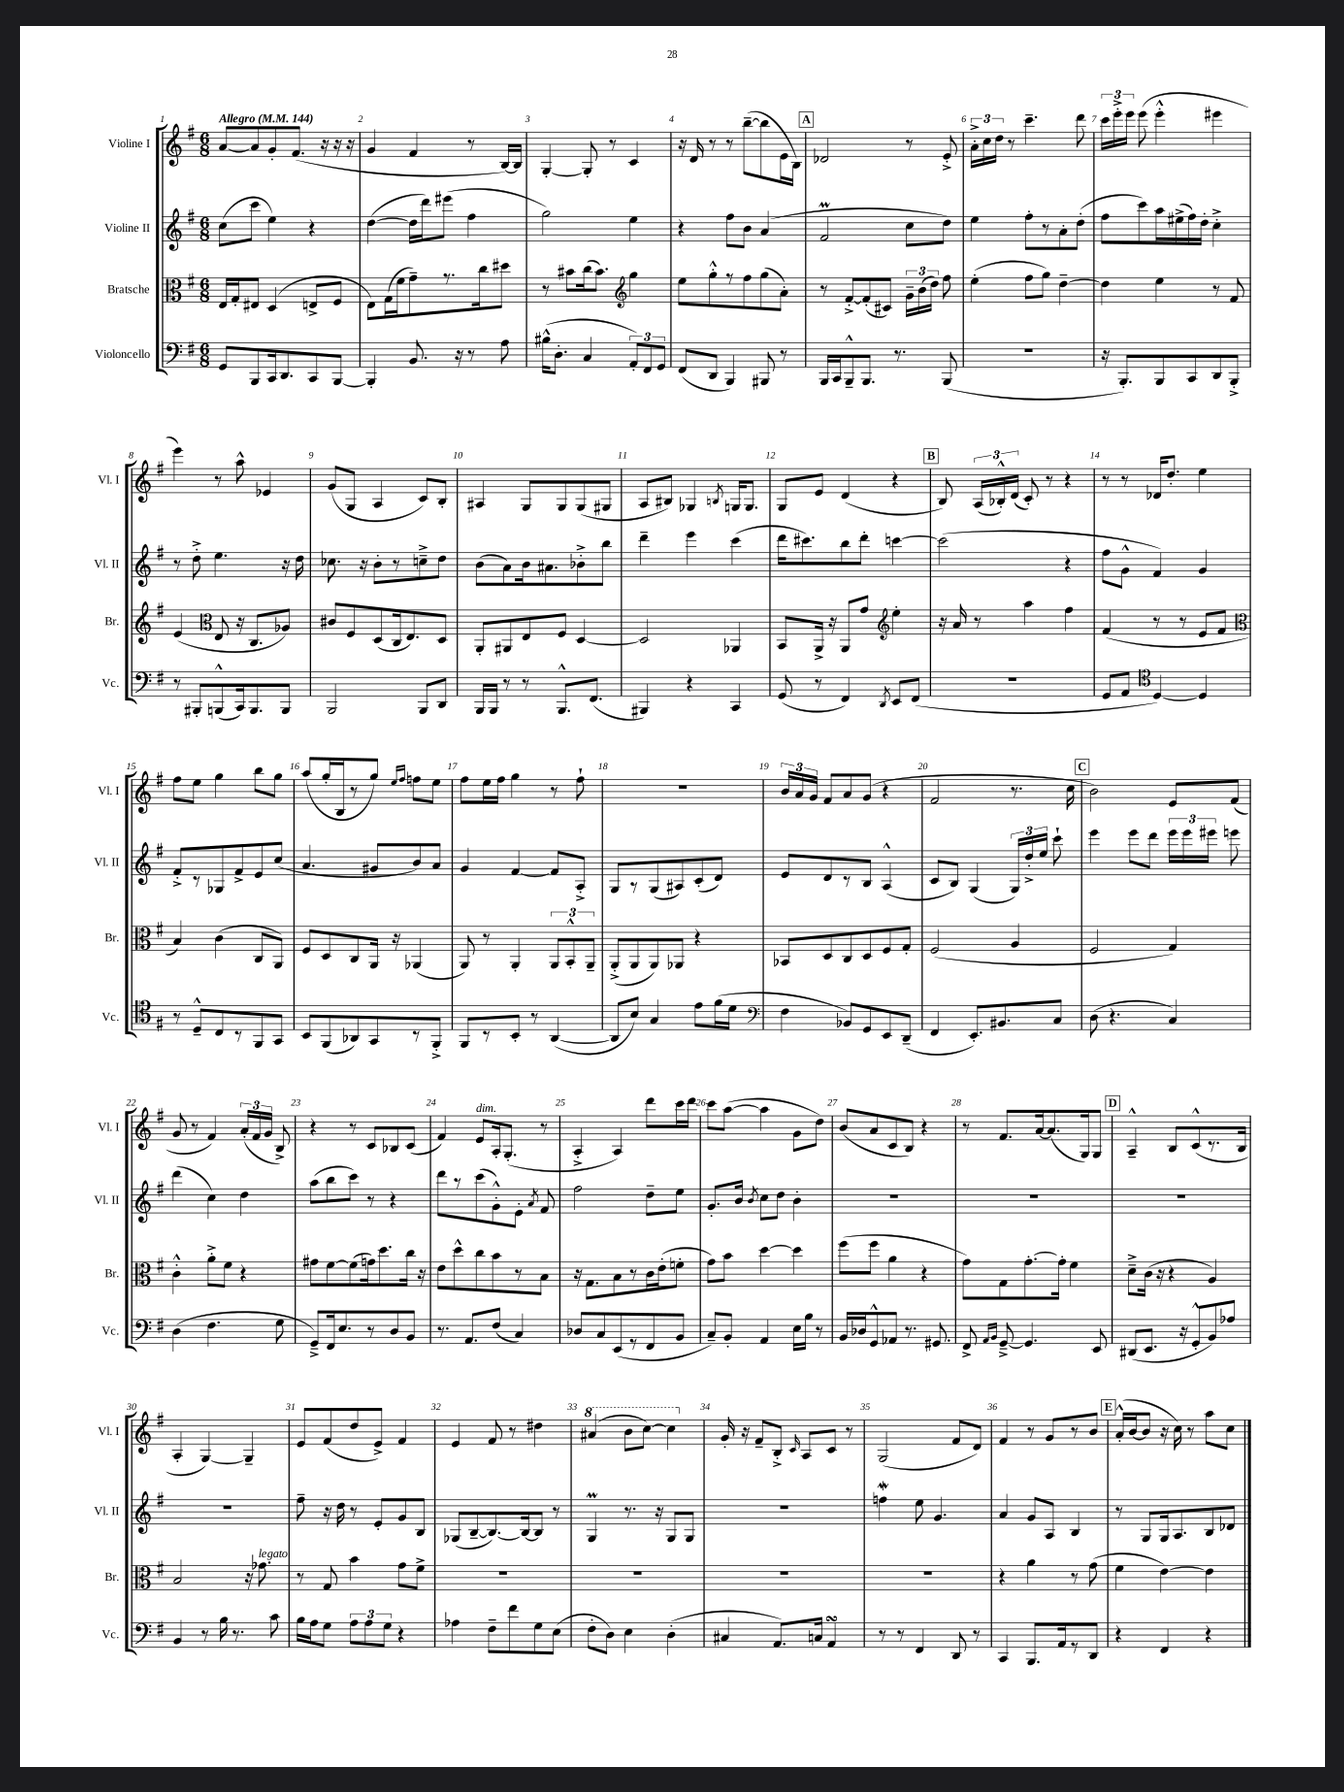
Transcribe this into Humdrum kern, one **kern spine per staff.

**kern	**kern	**kern	**kern
*part4	*part3	*part2	*part1
*staff4	*staff3	*staff2	*staff1
*I"Violoncello	*I"Bratsche	*I"Violine II	*I"Violine I
*I'Vc.	*I'Br.	*I'Vl. II	*I'Vl. I
*clefF4	*clefC3	*clefG2	*clefG2
*k[f#]	*k[f#]	*k[f#]	*k[f#]
*M6/8	*M6/8	*M6/8	*M6/8
*MM144	*MM144	*MM144	*MM144
=1	=1	=1	=1
!	!	!	!LO:TX:a:B:t=Allegro
8GG/L	16E/LL	(8cc\L	[8a/L
.	16G'/J	.	.
8BBB/	8E#X/J	8ccc\J	8a/]
16CC/k	(4D/	4ee\)	8g'/
8.DD/	.	.	.
.	.	.	(8.f#/J
8CC/	8En^/L	4r	.
.	.	.	16r
[8BBB/J	8F#/J	.	16r
.	.	.	16r
=2	=2	=2	=2
4BBB'/]	8E\L)	([4dd\	4g/
.	(16G\L	.	.
.	16f#\J	.	.
8.BB/	8g~\)	16dd\LL]	4f#/
.	.	16ddd\J)	.
.	8.r	(8eee#X\J	.
16r	.	.	.
8r	.	4ff#\	8r
.	16cc\k	.	.
8A\	8dd#X\J	.	[16B/LL)
.	.	.	16B/JJ]
=3	=3	=3	=3
(16B#X^^\KL	8r	2gg\)	[4G'/
8.D'\J	.	.	.
.	8b#X\L	.	.
4C/	(16cc\k	.	8G'/]
.	8.b#\J)	.	.
.	.	.	8r
*	*clefG2	*	*
12AA'/L)	4gg\	4ee\	4c/
12FF#/	.	.	.
12GG/J	.	.	.
=4	=4	=4	=4
(8FF#/L	8ee\L	4r	16r
.	.	.	16d/
8DD/J	8gg'^^\	.	8r
4BBB/)	8r	8ff#\L	8r
.	8ff#\	8b\J	([8bb~\L
8BBB#X/	(8gg\	(4a/	8bb\]
8r	8a'\J)	.	16e\L
.	.	.	16B\JJ)
!!LO:REH:place=s1:t=A
=5	=5	=5	=5
16BBB/LL	8r	2f#m/	2d-X/
16CC/J	.	.	.
8BBB~^^/	[8f#'^/L	.	.
8.BBB/J	(8f#'/]	.	.
.	8c#X/J)	.	.
8.r	.	.	.
.	24g~\LL	8cc\L	8r
.	(24b\	.	.
.	24dd\JJ)	.	.
(8BBB/	8ff#\	8dd\J)	8e'^/
=6	=6	=6	=6
2.r	(4ee'\	4ee\	24a'^\LL
.	.	.	24cc\
.	.	.	24dd\JJ
.	.	.	8r
.	8ff#\L	8ff#'\L	4.ccc~\
.	8gg\J)	8r	.
.	[4dd~\	8a'\	.
.	.	(8dd'\J	8ddd\
=7	=7	=7	=7
16r	4dd\]	8ff#\L	24ccc\LL
.	.	.	24eee'^\
8.BBB'/L)	.	.	.
.	.	.	24eee\JJ
.	.	8ccc\)	(8eee\
8BBB/	4ee\	16aa\L	4eee'^^\
.	.	(16ee#X^\	.
8CC/	.	16ff#\)	.
.	.	16dd'\JJ	.
8DD/	8r	4cc'^\	4eee#X\
8BBB'^/J	8f#/	.	.
!!LO:LB:g=z
=8	=8	=8	=8
8r	(4e/	8r	4eee\)
8BBB#X'/L	.	8dd'^\	.
*	*clefC3	*	*
(8BBBn^^/	8E/	4.ee\	8r
16CC/k)	16r	.	8aa^^\
8.BBB/	8.C/L	.	.
.	.	.	4e-X/
8BBB/J	8A-X/J)	16r	.
.	.	16dd\	.
=9	=9	=9	=9
2BBB/	8c#X/L	8.cc-X\	(8g/L
.	8F#/	.	8G/J
.	.	16r	.
.	(8D/	8b'\L	4A/
.	16C/k	8r	.
.	8.E/)	.	.
8BBB/L	.	8ccn~^\	8c/L)
8DD/J	8D/J	8dd\J	8B'/J
=10	=10	=10	=10
16BBB/LL	8AA'/L	(8b\L	4A#X/
16BBB/JJ	.	.	.
8r	8AA#X/	8a\)	.
8r	8E/	16b\k	8G/L
.	.	8.a#X\	.
8.BBB^^/L	8F#/J	.	8G/
.	[4D/	8b-X'^\	(8G/
(8.FF#/J	.	.	.
.	.	8bb\J	8G#X/J
=11	=11	=11	=11
4BBB#X/)	2D/]	4ddd~\	8A/L
.	.	.	8B#X/J)
4r	.	4eee\	4G-X/
.	.	.	8qBn/
4CC/	4AA-X/	(4ccc\	16Gn/KL
.	.	.	8.G/J
=12	=12	=12	=12
(8GG/	8BB/L	16ddd\KL	8G/L
.	.	8.ccc#X\)	.
8r	16AA^/Jk	.	8e/J
.	16r	.	.
4FF#/)	8AA/L	8bb\	(4d/
.	8g/J	8ddd'\J	.
8qDD/	.	.	.
*	*clefG2	*	*
8EE/L	4ee'\	[4cccn\	4r
(8FF#/J	.	.	.
!!LO:REH:place=s1:t=B
=13	=13	=13	=13
2.r	16r	(2ccc\]	8B/)
.	16a/	.	.
.	8r	.	(24A/LL
.	.	.	24B-X'^^/)
.	.	.	(24d/JJ
.	4aa\	.	8c'/)
.	.	.	8r
.	4ff#\	4r	4r
=14	=14	=14	=14
8GG/L	(4f#/	8ff#\L	8r
8AA/J	.	8g^^\J	8r
*clefC4	*	*	*
[4D/)	8r	4f#/)	16d-X/KL
.	.	.	8.dd'/J
.	8r	.	.
4D/]	8e/L	4g/	4ee\
.	8f#/J	.	.
!!LO:LB:g=z
=15	=15	=15	=15
*	*clefC3	*	*
8r	4B/)	8f#'^/L	8ff#\L
8D~^^/L	.	8r	8ee\J
8C/	(4c\	8G-X/	4gg\
8r	.	8f#^/	.
8FF#/	8C/L	8e/	8bb\L
8GG/J	8AA/J)	(8cc/J	8gg\J
=16	=16	=16	=16
8BB/L	8F#/L	4.a/	(8aa/L
(8FF#/	8D/	.	16gg'/L
.	.	.	16B/J
8AA-X/)	8C/	.	8r
8GG/	16AA/Jk	8g#X/L	8gg/J)
.	16r	.	.
.	.	.	16qqee/LL
.	.	.	16qqff#/JJ
8r	(4AA-X/	8b/)	8ffn\L
8FF#'^/J	.	8a/J	8ee\J
=17	=17	=17	=17
8FF#/L	8AA/)	4g/	8ff#\L
8r	8r	.	16ee\L
.	.	.	16ff#\JJ
8BB'/J	4AA'/	[4f#/	4gg\
8r	.	.	.
([4AA/	12AA/L	8f#/L]	8r
.	12BB'^^/	.	.
.	.	8A'^/J	8ff#`\
.	12AA~/J	.	.
=18	=18	=18	=18
8AA/L]	(8AA'^/L	8G/L	2.r
8B/J)	8AA/	8r	.
4G/	8AA/)	(8G/	.
.	8AA-X/J	8A#X/)	.
8e\L	4r	(8c'/	.
(16f#\L	.	8d/J)	.
16d\JJ	.	.	.
=19	=19	=19	=19
*clefF4	*	*	*
4F#\	8BB-X/L	8e/L	24b/LL
.	.	.	24a/
.	.	.	24g/JJ
.	8D/	8d/	8f#/L
8BB-X/L)	8C/	8r	8a/
8GG/	8D/	8B/J	(8g/J
8EE/	8F#/	(4A^^/	4r
(8DD~/J	8G'/J	.	.
=20	=20	=20	=20
4FF#/	(2F#/	8c/L	2f#/
.	.	8B/J)	.
8.EE'/L)	.	(4G/	.
8.BB#X/	.	.	.
.	4A/	24G/LL)	8.r
.	.	24dd'^/	.
.	.	24ee/JJ	.
8C/J	.	8ccc`\	.
.	.	.	16cc\
!!LO:REH:place=s1:t=C
=21	=21	=21	=21
(8D\	2F#/	4eee\	2b\)
4.r	.	.	.
.	.	8eee\L	.
.	.	8ddd\J	.
4C/)	4G/)	24eee\LL	8e/L
.	.	24eee\	.
.	.	24eee#X\JJ	.
.	.	8eeen\	(8f#/J
!!LO:LB:g=z
=22	=22	=22	=22
(4D\	4c'^^\	(4ddd\	8g/
.	.	.	8r
4.F#\	8a'^\L	4cc\)	4f#/)
.	8f#\J	.	.
.	4r	4dd\	(24a'/LL
.	.	.	24f#/
.	.	.	24g/JJ
8G\	.	.	8B^/)
=23	=23	=23	=23
8GG~^/L)	8g#X\L	(8aa\L	4r
16FF#/k	[8f#\	8bb\	.
8.E/	.	.	.
.	(8f#\]	8ccc\J)	8r
8r	16gn\k)	8r	8c/L
.	8.dd\	.	.
8D/	.	4r	8B-X/
8BB/J	16cc\Jk	.	(8c/J
.	16r	.	.
=24	=24	=24	=24
8.r	8e\L	8ddd\L	4f#/)
.	8dd^^\	8r	.
8.AA/L	.	.	.
!	!	!	!LO:TX:a:i:t=dim.
.	8cc\	(8ccc\	8e/L
(8F#/J	8b\	8g'^^\)	16A'/k
.	.	.	(8.G'/J
4C/)	8r	8e'\J	.
.	.	8qa/	.
.	8B\J	8f#/	8r
=25	=25	=25	=25
8D-X/L	16r	2ff#\	4A'^/
.	8.G\L	.	.
8C/	.	.	.
(8EE/	8B\	.	4A/)
8r	8r	.	.
8FF#/	16c\L	8dd~\L	8ddd\L
.	(16e'\J	.	.
8BB/J	8fn'\J	8ee\J	16ccc\L
.	.	.	16ddd\JJ
=26	=26	=26	=26
8C~/L)	8g\L)	8.g'/L	8ccc\L
8BB'/J	8b\J	.	([8aa\J
.	.	16b/Jk	.
.	.	8qb/	.
4AA/	[4dd\	8cc\L	4aa\]
.	.	8dd\J	.
16E\LL	4dd\]	4b'\	8g\L
16B\JJ	.	.	.
8r	.	.	8dd\J)
=27	=27	=27	=27
16BB/LL	(8ff#\L	2.r	(8b/L
16D-X/J	.	.	.
8GG^^/	8ff#\J	.	8a/
8AA-X/J	4a\	.	8c/
8.r	.	.	8B/J)
.	4r	.	4r
8.GG#X/	.	.	.
=28	=28	=28	=28
8FF#^/	8g\L)	2.r	8r
16qqAA/LL	.	.	.
16qqBB/JJ	.	.	.
[8GG~^/	8G\	.	8.f#/L
4.GG/]	[8.g'\	.	.
.	.	.	[16a/k
.	.	.	(8.a/]
.	16g'\Jk]	.	.
.	4f#\	.	.
.	.	.	16G/k)
8EE/	.	.	8G/J
!!LO:REH:place=s1:t=D
=29	=29	=29	=29
(8DD#X/L	8d~^\L	2.r	4A~^^/
8.EE/J	(16c\Jk	.	.
.	16r	.	.
.	4r	.	8B/L
16r	.	.	.
8GG'^^/L	.	.	(8c^^/
8BB/)	4A/)	.	8.r
8A-X/J	.	.	.
.	.	.	16B/Jk
!!LO:LB:g=z
=30	=30	=30	=30
4BB/	2B/	2.r	4A'/
8r	.	.	[4G/)
16B\	.	.	.
8.r	.	.	.
.	16r	.	4G~/]
!	!LO:TX:a:i:t=legato	!	!
.	8.g-X\	.	.
8c\	.	.	.
=31	=31	=31	=31
16B\LL	8r	8ff#~\	8e/L
16A\J	.	.	.
8G\J	8G/	16r	(8f#/
.	.	16dd\	.
12A\L	4b\	8r	8dd/
12A\	.	.	.
.	.	8e'/L	8e^/J)
12G\J	.	.	.
4r	8g\L	8g/	4f#/
.	8f#^\J	8B/J	.
=32	=32	=32	=32
4A-X\	2.r	(8G-X/L	4e/
.	.	[8B~/	.
8F#~\L	.	8.B/_)	8f#/
8f#\	.	.	8r
.	.	16B/k_	.
8G\	.	8B/J]	4dd#X\
(8E\J	.	8r	.
=33	=33	=33	=33
*	*	*	*8va
8F#'\L	2.r	4GM/	(4aa#X/
8D\J)	.	.	.
4E\	.	8.r	8bb\L
.	.	.	[8ccc\J)
.	.	16r	.
(4D'\	.	8G/L	4ccc\]
.	.	8G/J	.
=34	=34	=34	=34
*	*	*	*X8va
4C#X/	2.r	2.r	16g'/
.	.	.	16r
.	.	.	8f#~/L
8.AA/L)	.	.	8B'^/J
.	.	.	16qqc/
.	.	.	8A/L
16Cn/Jk	.	.	.
4AAsSSS/	.	.	8c/J
.	.	.	8r
=35	=35	=35	=35
8r	2.r	4ffnw\	(2G/
8r	.	.	.
4FF#/	.	8ee\	.
.	.	4.g/	.
8DD/	.	.	8f#/L
8r	.	.	8d/J)
=36	=36	=36	=36
4CC/	4r	4a/	4f#/
8.BBB/L	4a\	8g/L	8r
.	.	8A/J	8g/L
16AA/k	.	.	.
8r	8r	4B/	8r
8DD/J	(8g\	.	8b/J
!!LO:REH:place=s1:t=E
=37	=37	=37	=37
4r	4f#\	8r	(16a'^^/LL
.	.	.	[16b/J
.	.	8G/L	8b/J]
4FF#/	[4e\)	16G/k	16r
.	.	8.A/	16cc\)
.	.	.	8r
4r	4e\]	8B/	8aa\L
.	.	8d-X/J	8cc\J
==	==	==	==
*-	*-	*-	*-
